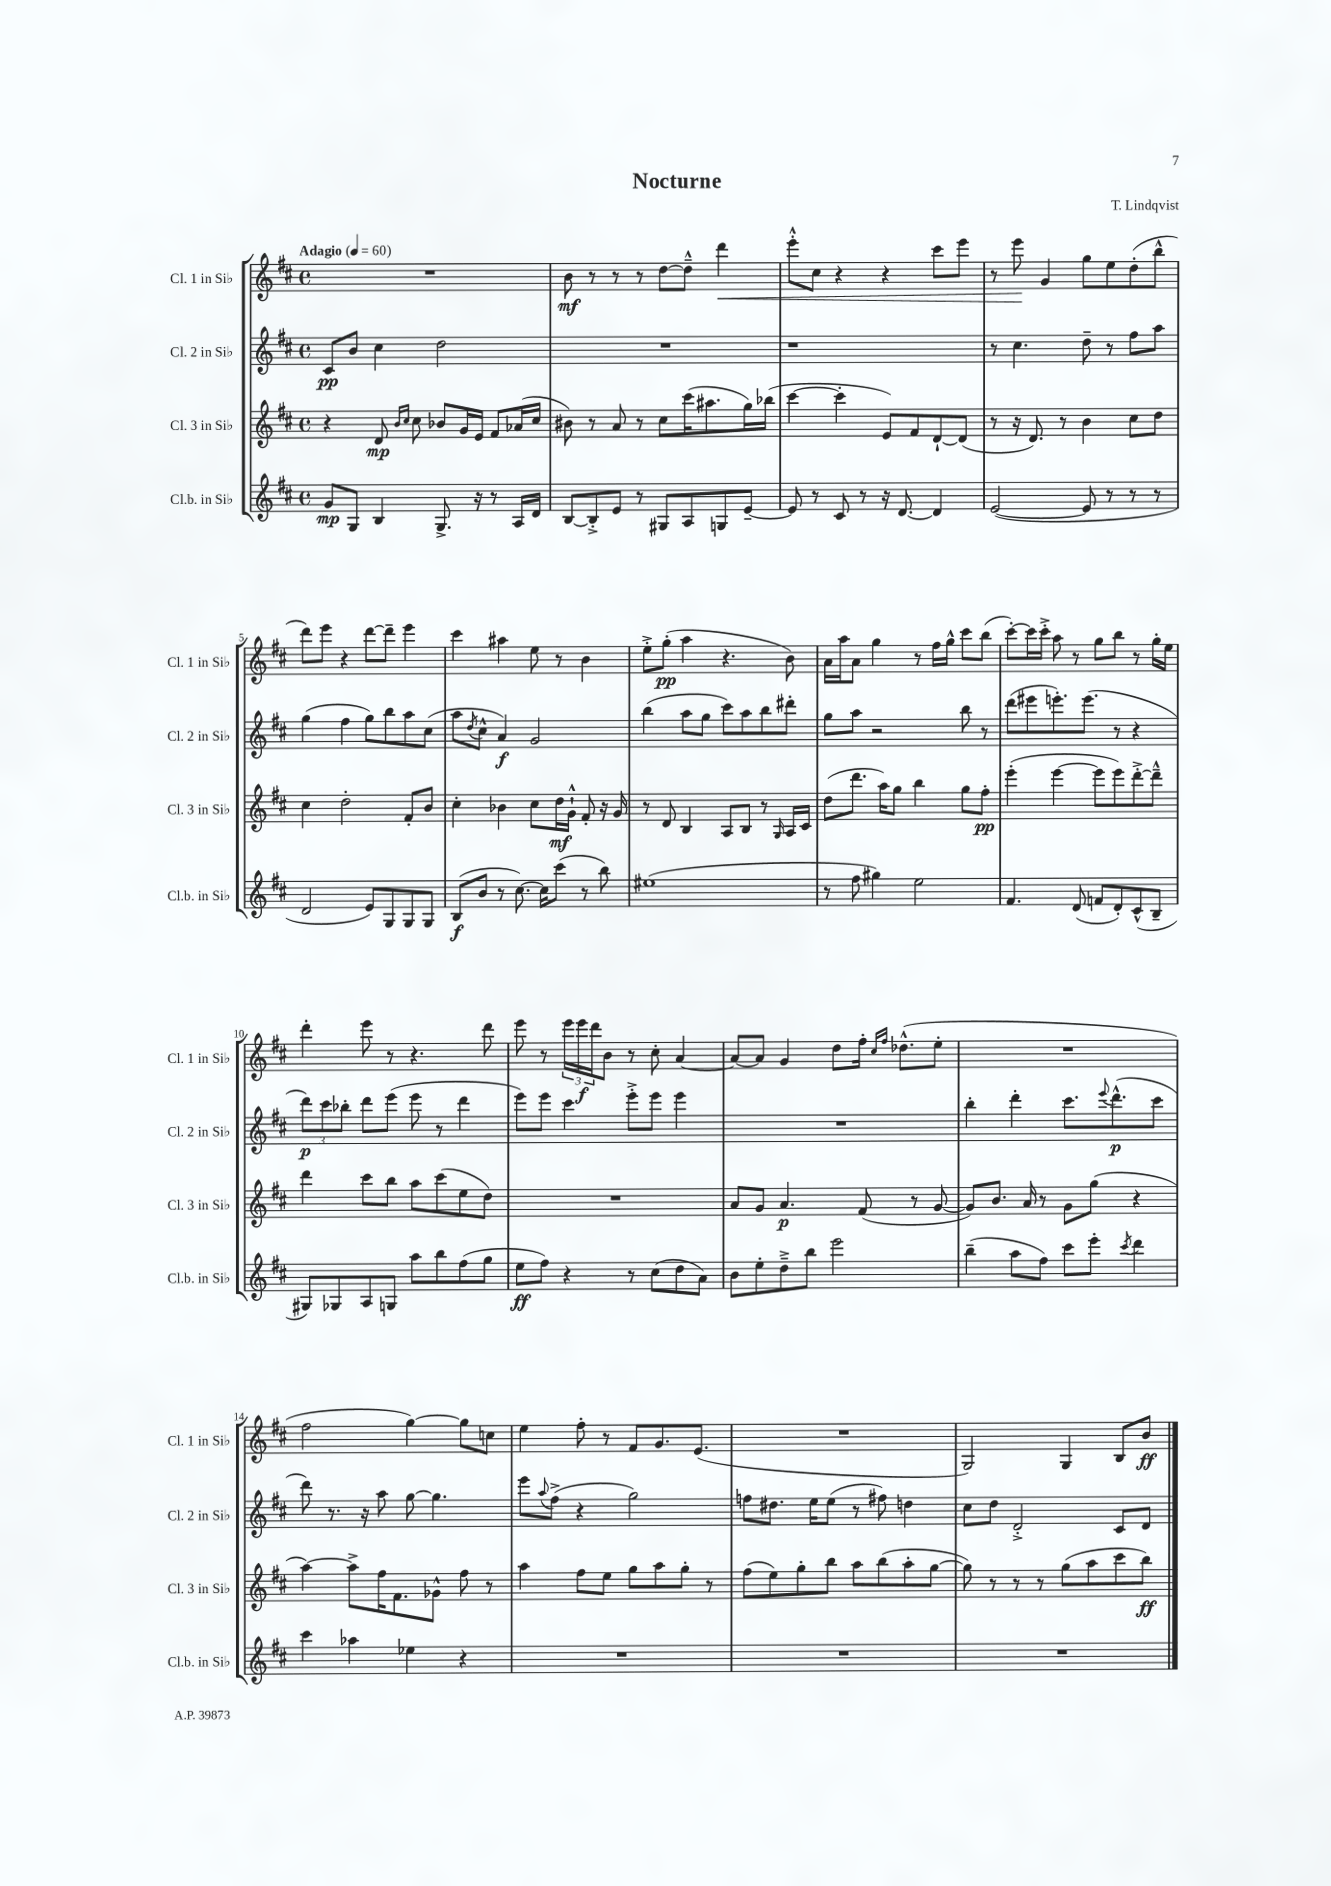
\header { title = "Nocturne" composer = "T. Lindqvist" }
<<
\new StaffGroup <<
\new Staff = "s0" \with { instrumentName = "Cl. 1 in Sib" shortInstrumentName = "Cl. 1 in Sib" } {
    \clef treble \key d \major \defaultTimeSignature \time 4/4 \tempo "Adagio" 4 = 60
    R1 |
    b'8\mf r8 r8 r8 d''8~ d''8---^ d'''4\< |
    e'''8-.-^ cis''8 r4 r4 cis'''8 e'''8 |
    r8 e'''8\! g'4 g''8 e''8 d''8-.( b''8-^ |
    d'''8) e'''8 r4 d'''8~ d'''8-- e'''4 |
    cis'''4 ais''4 e''8 r8 b'4 |
    e''8-.-> g''8-.\pp( a''4 r4. b'8) |
    a'16 a''16 a'8 g''4 r8 fis''16 g''16-^ cis'''8 b''8( |
    cis'''8~-.) cis'''16 cis'''16-.-> a''8 r8 g''8 b''8 r8 g''16-. e''16 |
    d'''4-. e'''8 r8 r4. d'''8 |
    e'''8 r8 \tuplet 3/2 { e'''16 e'''16\f d'''16 } b'8 r8 cis''8-. a'4~ |
    a'8~ a'8 g'4 d''8 fis''16-. \grace { cis''16 fis''16 } des''8.-^( e''8-. |
    R1 |
    fis''2 g''4~) g''8 c''8 |
    e''4 fis''8-. r8 fis'8 g'8. e'8.( |
    R1 |
    g2) g4 b8 b'8\ff \bar "|." |
}
\new Staff = "s1" \with { instrumentName = "Cl. 2 in Sib" shortInstrumentName = "Cl. 2 in Sib" } {
    \clef treble \key d \major \defaultTimeSignature \time 4/4
    cis'8\pp b'8 cis''4 d''2 |
    R1 |
    r1 |
    r8 cis''4. d''8-- r8 fis''8 a''8 |
    g''4( fis''4 g''8) b''8 a''8 cis''8( |
    a''8 \acciaccatura { d''8 } cis''8-^ a'4\f) g'2 |
    b''4( a''8 g''8 cis'''8) a''8 b''8 dis'''8-. |
    g''8 a''8 r2 b''8 r8 |
    d'''8( eis'''8 e'''8.-.) e'''8.( r8 r4 |
    \tuplet 3/2 { d'''8\p) cis'''8 bes''8-. } d'''8 e'''8( e'''8 r8 d'''4 |
    e'''8) e'''8 cis'''4 e'''8-.-> e'''8 e'''4 |
    R1 |
    b''4-. d'''4-. cis'''8. \appoggiatura { e'''8 } d'''8.-^\p( cis'''8 |
    d'''8) r8. r16 a''8 g''8~ g''4. |
    e'''8 \appoggiatura { a''8 } fis''8->( r4 g''2) |
    f''8 dis''8. e''16 e''8( r8 fis''8) d''4 |
    cis''8 d''8 d'2-.-> cis'8 d'8 \bar "|." |
}
\new Staff = "s2" \with { instrumentName = "Cl. 3 in Sib" shortInstrumentName = "Cl. 3 in Sib" } {
    \clef treble \key d \major \defaultTimeSignature \time 4/4
    r4 d'8\mp \grace { b'16 cis''16 } cis''8 bes'8 g'16 e'16 fis'8 aes'16( cis''16 |
    bis'8) r8 a'8 r8 cis''8 cis'''16( ais''8. g''16) bes''16( |
    cis'''4~ cis'''4-. e'8) fis'8 d'8~-! d'8( |
    r8 r16 d'8.) r8 b'4 cis''8 d''8 |
    cis''4 d''2-. fis'8-. b'8 |
    cis''4-. bes'4 cis''8 d''16\mf g'16-!-^ fis'8-. r16 g'16 |
    r8 d'8 b4 a8 b8 r8 \grace { g16 } a16 cis'16 |
    d''8( d'''8. a''16) g''8 b''4 g''8 fis''8-.\pp |
    e'''4-.( e'''4~ e'''8 e'''8) d'''8~-.-> d'''8---^ |
    d'''4 cis'''8 b''8 a''8 cis'''8( e''8 d''8) |
    R1 |
    a'8 g'8 a'4.\p fis'8( r8 g'8~ |
    g'8) b'8. a'16 r8 g'8 g''8( r4 |
    a''4~) a''8-> fis''16 fis'8. ges'8-^ fis''8 r8 |
    a''4 fis''8 e''8 g''8 a''8 g''8-. r8 |
    fis''8( e''8) g''8-. b''8 a''8 b''8( a''8-. g''8~ |
    g''8) r8 r8 r8 g''8( a''8 cis'''8 b''8\ff) \bar "|." |
}
\new Staff = "s3" \with { instrumentName = "Cl.b. in Sib" shortInstrumentName = "Cl.b. in Sib" } {
    \clef treble \key d \major \defaultTimeSignature \time 4/4
    g'8\mp g8 b4 g8.-> r16 r8 a16 d'16 |
    b8~ b8-.-> e'8 r8 gis8 a8 g8 e'8~-- |
    e'8 r8 cis'8 r8 r16 d'8.~ d'4 |
    e'2~( e'8 r8 r8 r8 |
    d'2 e'8) g8 g8 g8 |
    b8\f( b'8 r8 cis''8.~) cis''16 cis'''8( r8 b''8) |
    eis''1( |
    r8 fis''8 gis''4) e''2 |
    fis'4. d'8( f'8 d'8-.) cis'8-^( b8-- |
    gis8) ges8 a8 g8 a''8 b''8 fis''8( g''8 |
    e''8\ff fis''8) r4 r8 cis''8( d''8 a'8) |
    b'8 e''8-. d''8---> b''8 e'''2 |
    b''4--( a''8 fis''8) cis'''8 e'''8-. \acciaccatura { cis'''8 } d'''4 |
    cis'''4 aes''4 ees''4 r4 |
    R1 |
    R1 |
    R1 \bar "|." |
}
>>
>>
